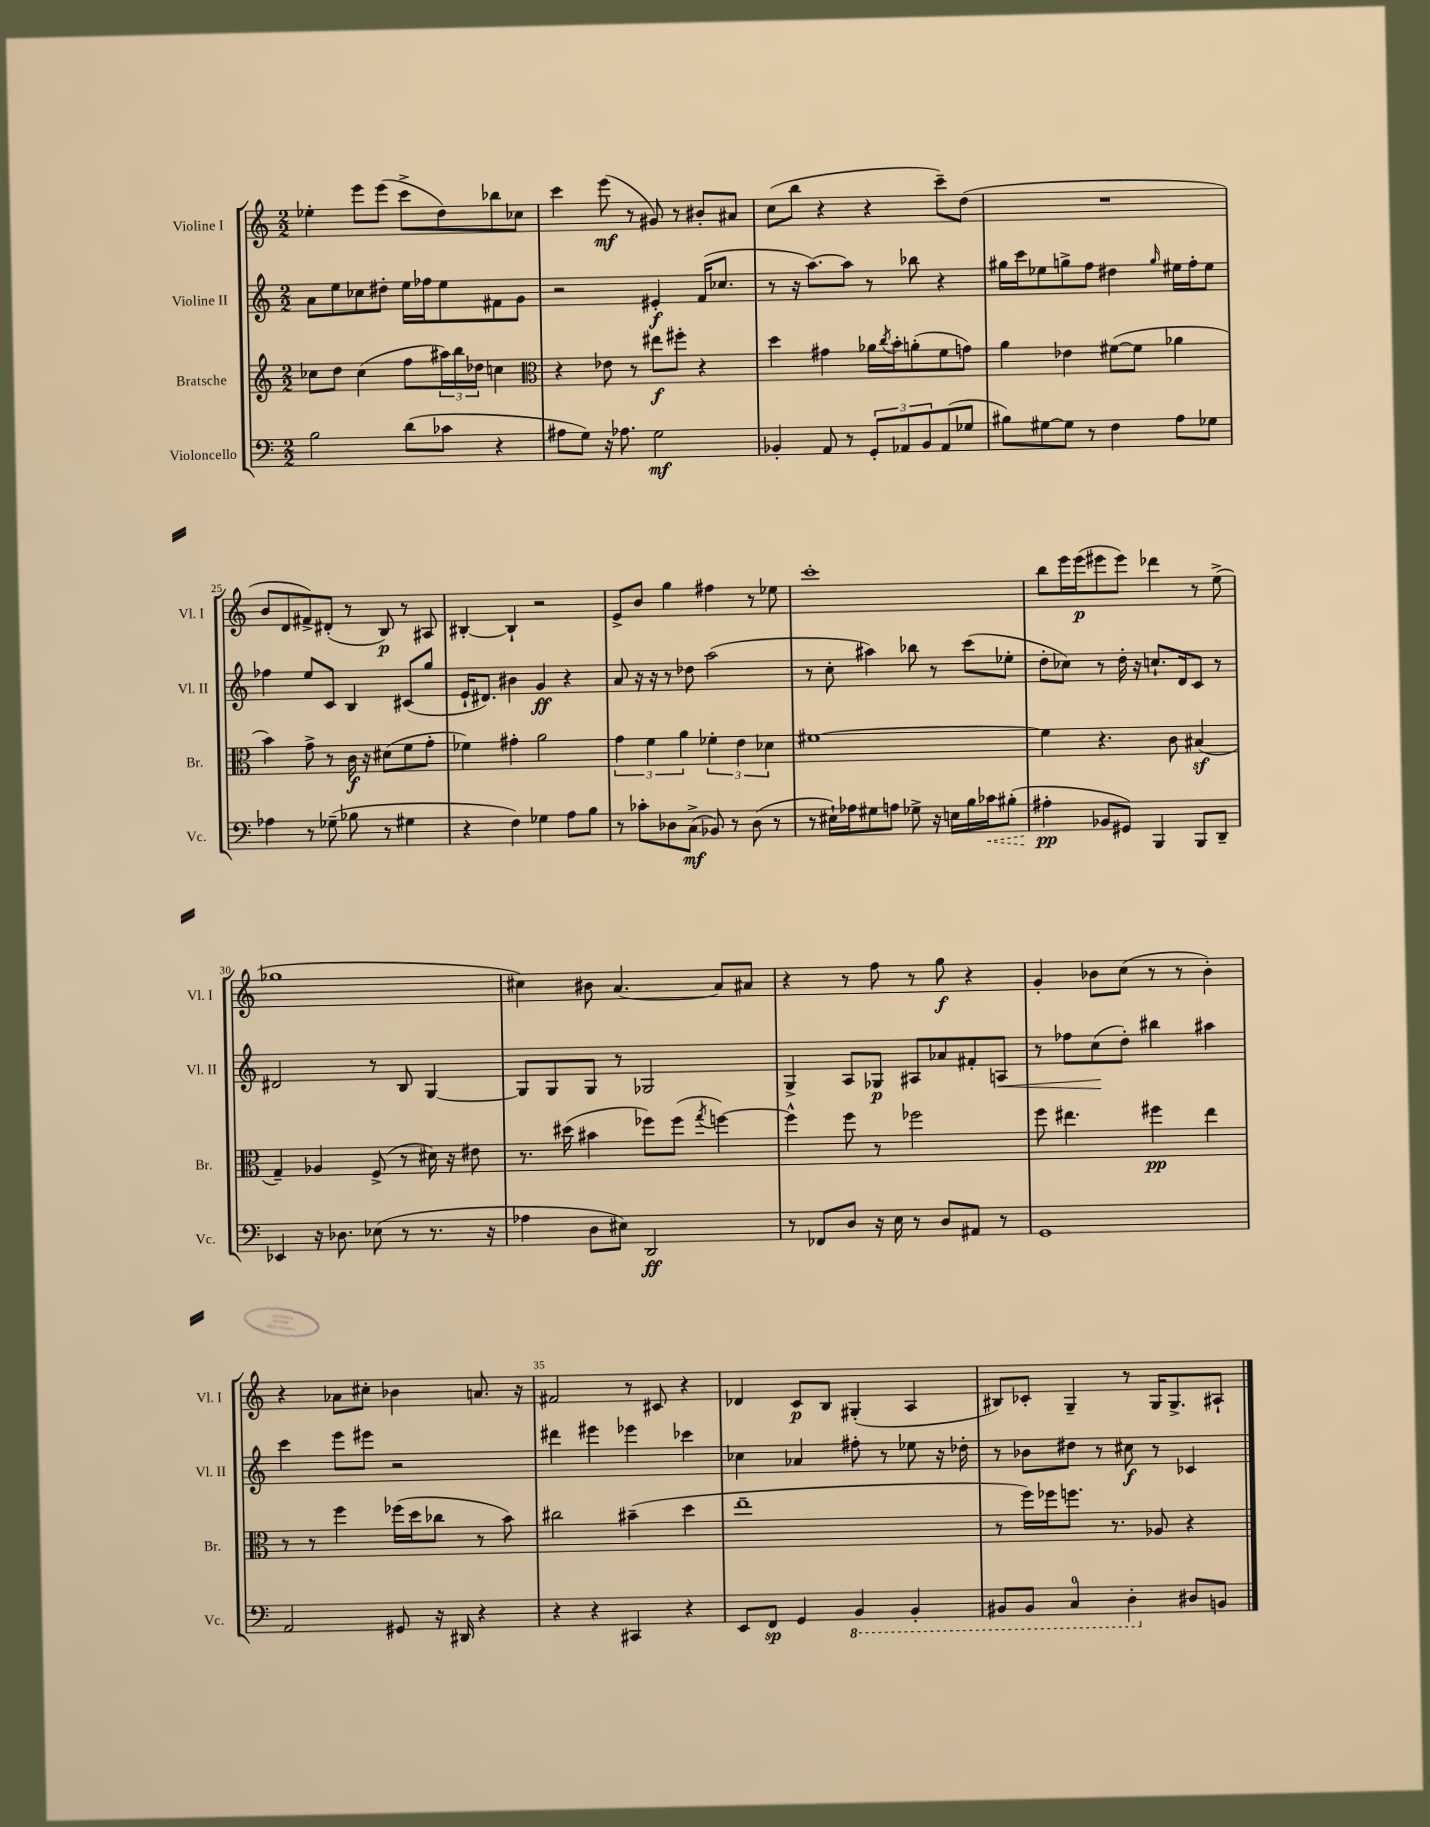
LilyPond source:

<<
\new StaffGroup <<
\new Staff = "s0" \with { instrumentName = "Violine I" shortInstrumentName = "Vl. I" } {
    \clef treble \key c \major \numericTimeSignature \time 2/2
    ees''4-. e'''8 e'''8( c'''8-> d''8) bes''8 ces''8 |
    c'''4 e'''8\mf( r8 gis'8) r8 bis'8-. ais'8 |
    c''8( b''8 r4 r4 c'''8--) d''8( |
    R1 |
    b'8 d'8 fis'8->) dis'8-.( r8 b8\p) r8 ais8 |
    bis4~-. bis4-! r2 |
    e'8-> b'8 g''4 fis''4 r8 ees''8 |
    c'''1-. |
    b''8 e'''16 e'''16\p( eis'''8 eis'''8) des'''4 r8 e''8->( |
    ges''1 |
    cis''4) bis'8 a'4.~ a'8 ais'8 |
    r4 r8 f''8 r8 g''8\f r4 |
    g'4-. bes'8 c''8( r8 r8 bes'4-.) |
    r4 aes'8 cis''8-. bes'4 a'8. r16 |
    fis'2 r8 cis'8 r4 |
    des'4 c'8\p b8 gis4-.( a4 |
    bis8) ces'8-. g4-- r8 g16 g8.-> ais8-! \bar "|." |
}
\new Staff = "s1" \with { instrumentName = "Violine II" shortInstrumentName = "Vl. II" } {
    \clef treble \key c \major \numericTimeSignature \time 2/2
    a'8 e''8 ces''8 dis''8-. e''16 fes''16 e''8 fis'8 g'8 |
    r2 eis'4-.\f f'16( ces''8. |
    r8 r16 a''8.~) a''8 r8 bes''8 r4 |
    gis''16 c'''16 ees''8 g''8-> f''8 dis''4 \grace { g''16 } eis''16 f''16-. eis''8 |
    fes''4 e''8 c'8 b4 cis'8( g''8 |
    e'16-! dis'8.) bis'4 g'4\ff r4 |
    a'8 r16 r16 r8 des''8 a''2( |
    r8 c''8-. ais''4) bes''8 r8 c'''8( ees''8-. |
    d''8-. ces''8) r8 d''16-. r16 c''8.-! d'16 c'8 r8 |
    dis'2 r8 b8 g4~ |
    g8 g8 g8 r8 ges2 |
    g4-> a8 ges8\p ais8 aes'8 fis'8-. a8\< |
    r8 fes''8 c''8\!( d''8-.) bis''4 ais''4 |
    c'''4 e'''8 eis'''8 r2 |
    dis'''4 eis'''4 ees'''4 ces'''4 |
    ces''4 aes'4 fis''8-. r8 ees''8 r16 des''16-. |
    r8 bes'8 dis''8 r8 cis''8\f r8 ces'4 \bar "|." |
}
\new Staff = "s2" \with { instrumentName = "Bratsche" shortInstrumentName = "Br." } {
    \clef treble \key c \major \numericTimeSignature \time 2/2
    ces''8 d''8 ces''4( f''8 \tuplet 3/2 { ais''16) b''16 des''16 } c''4 |
    \clef alto r4 ees'8 r8 eis''8\f fis''8-. r4 |
    d''4 gis'4 aes'16 \acciaccatura { c''8 } b'16-. a'8-.( f'8 g'8) |
    a'4 ees'4 fis'8~( fis'8 aes'4 |
    b'4) g'8-> r8 c'16\f r16 dis'8( f'8 g'8-. |
    fes'4) gis'4-. a'2 |
    \tuplet 3/2 { g'4 f'4 a'4 } \tuplet 3/2 { fes'4-. e'4 des'4 } |
    fis'1~ |
    fis'4 r4. c'8 bis4\sf( |
    g4--) aes4 f8->( r8 dis'16) r16 eis'8 |
    r8. dis''16( bis'4 fes''8) fes''8( \acciaccatura { g''8 } f''4~) |
    f''4-^ f''8 r8 fes''2 |
    f''8 eis''4. fis''4\pp eis''4 |
    r8 r8 f''4 fes''16( d''16 ces''8 r8 b'8) |
    cis''2 bis'4--( d''4 |
    e''1-- |
    r8 f''16) fes''16 f''8. r8. aes8 r4 \bar "|." |
}
\new Staff = "s3" \with { instrumentName = "Violoncello" shortInstrumentName = "Vc." } {
    \clef bass \key c \major \numericTimeSignature \time 2/2
    b2 d'8( ces'8 r4 |
    ais8 g8) r16 aes8. g2\mf |
    bes,4-. a,8 r8 \tuplet 3/2 { g,8-. aes,8 bes,8 } aes,8( ges8 |
    bis8) gis8~ gis8 r8 f4 a8 ges8 |
    aes4 r8 ges8--( bes8 r8 gis4 |
    r4 f4) ges4 a8 b8 |
    r8 ces'8-. des8 c8->\mf( bes,8) r8 des8( r8 |
    r8 eis16-!) aes16 gis8 a8 ges8-> r16 e16 b16 \once \override Hairpin.style = #'dashed-line ces'16\< bis8-.( |
    ais4-.\pp\! bes,8 gis,8) b,,4 b,,8 d,8-- |
    ees,4 r16 des8. ees8( r8 r8. r16 |
    aes4 d8 eis8) d,2\ff |
    r8 fes,8 d8 r16 e16 r8 d8 ais,8 r8 |
    g,1 |
    a,2 gis,8 r16 dis,16 r4 |
    r4 r4 cis,4 r4 |
    e,8 f,8\sp g,4 \ottava #-1 b,,4 b,,4-. |
    bis,,8 bis,,8 c,4-0 d,4-. \ottava #0 dis8 b,!8 \bar "|." |
}
>>
>>
\layout { \context { \Score currentBarNumber = #21 \override BarNumber.break-visibility = ##(#f #t #t) barNumberVisibility = #(every-nth-bar-number-visible 5) } }
